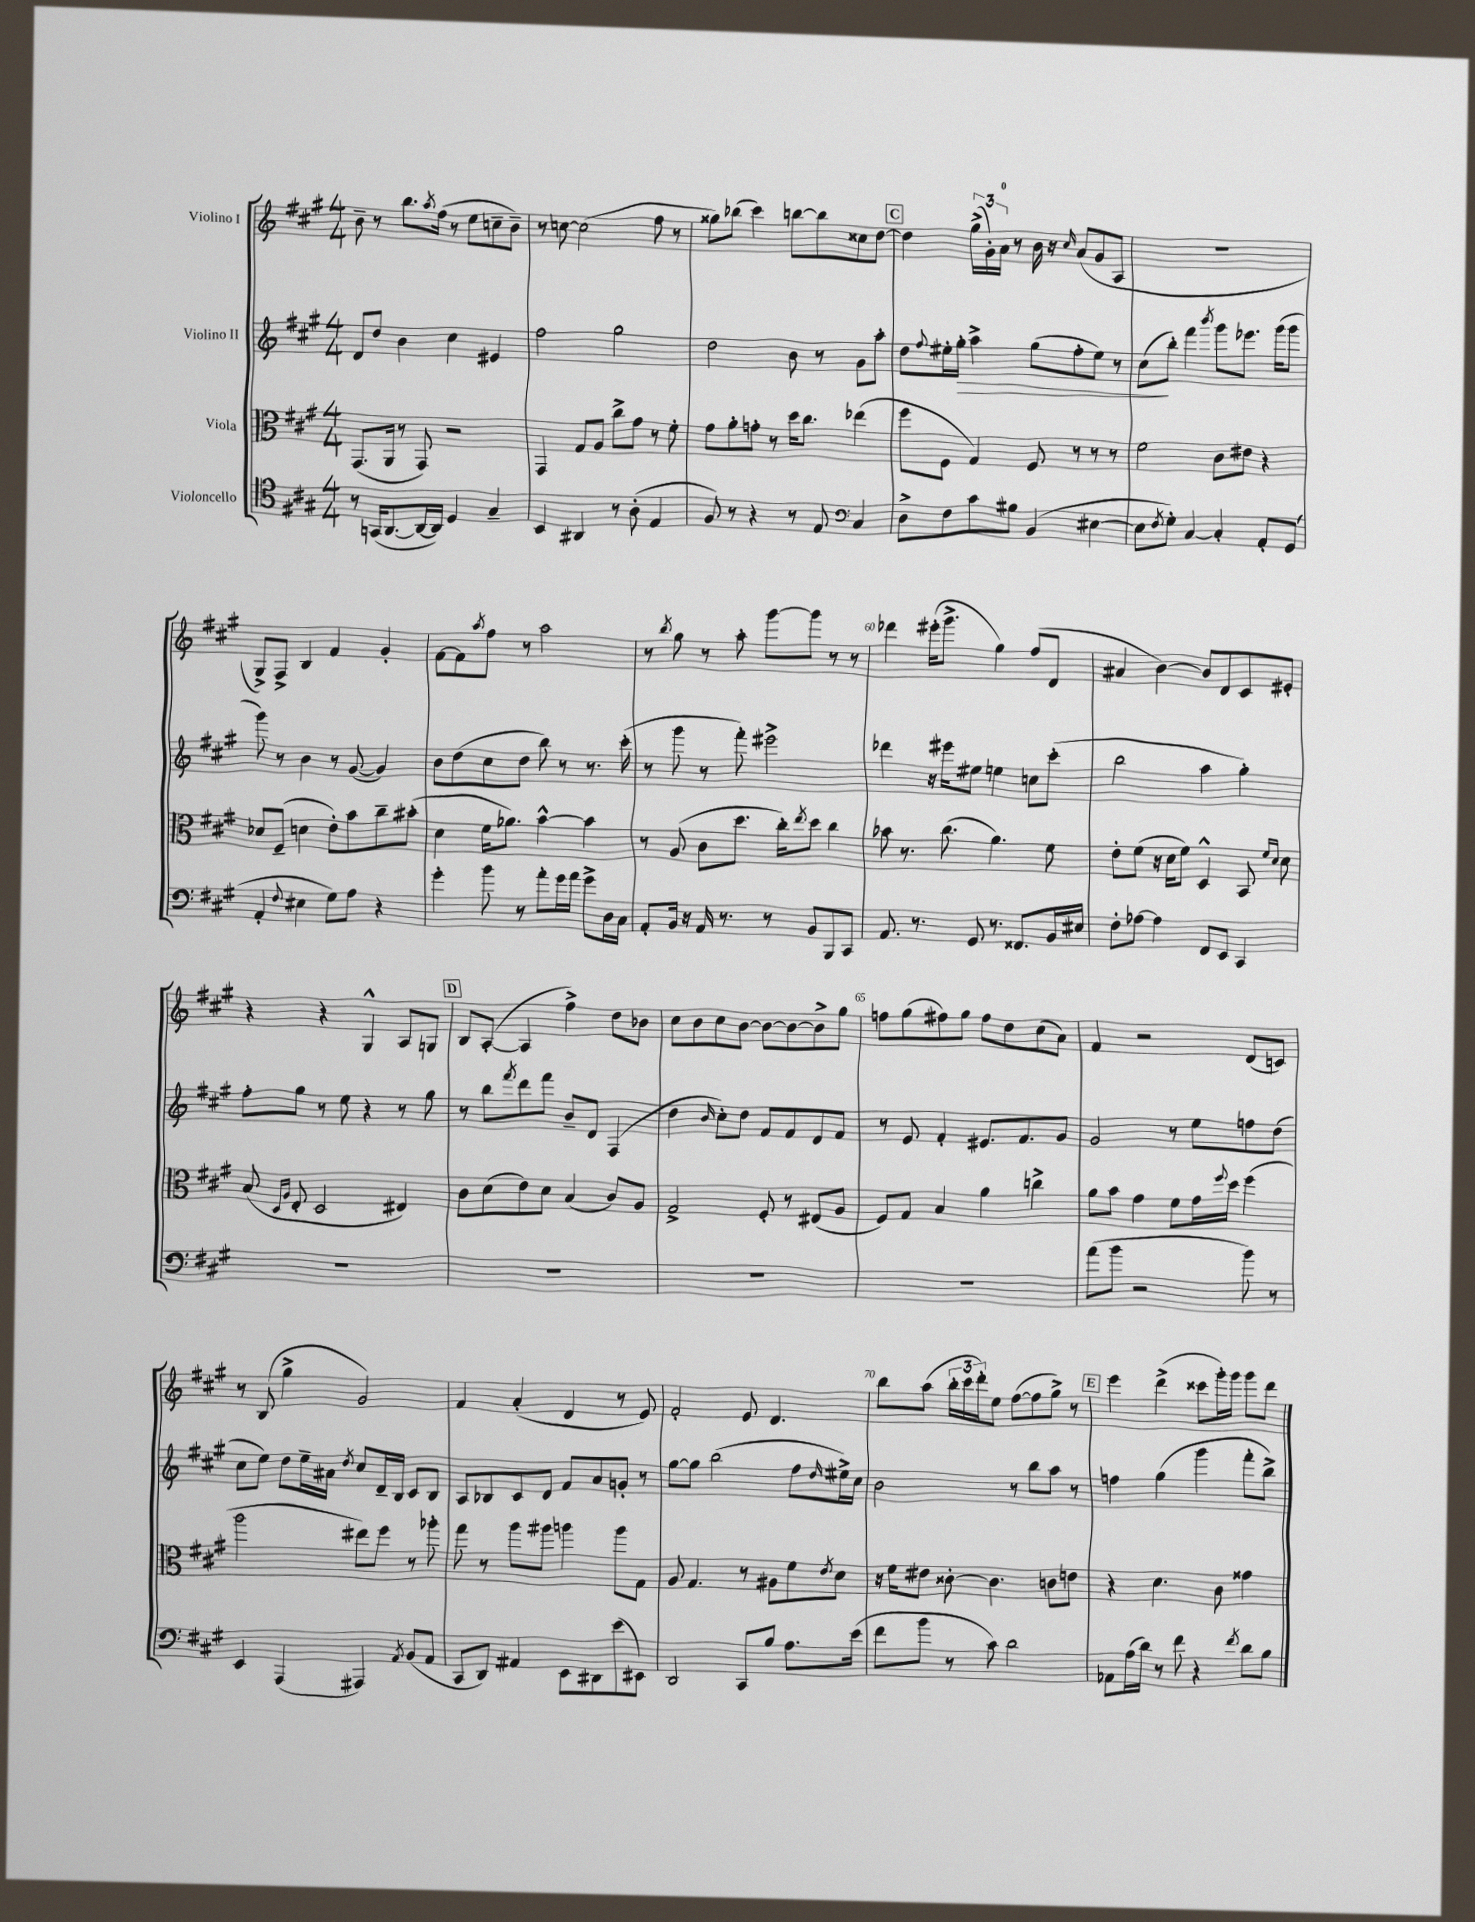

**kern	**kern	**kern	**kern
*staff4	*staff3	*staff2	*staff1
*clefC4	*clefC3	*clefG2	*clefG2
*k[f#c#g#]	*k[f#c#g#]	*k[f#c#g#]	*k[f#c#g#]
*M4/4	*M4/4	*M4/4	*M4/4
8r	(8.GG#	8d	8b~
(16GG	.	8dd	8r
[8.AA	16AA	.	.
.	8r	4b	8.bb
16AA_	8GG#)	.	.
.	.	.	8qaa
16AA])	.	.	(16ff#
4D	2r	4cc#	8r
.	.	.	8ee
4G#~	.	4e#	8cc~
.	.	.	8b~)
=	=	=	=
4BB	4GG#	2ff#	8r
.	.	.	[8cc
4AA#	8G#	.	(2cc]
.	8A	.	.
8r	8cc#^	2gg#	.
(8A'	8g#	.	.
4E	8r	.	8ff#
.	8f#'	.	8r
=	=	=	=
8F#)	8g#	2dd	8gg##)
8r	8a'	.	(8bb-
4r	8g'	.	4ccc#)
.	8r	.	.
8r	16dd	8b	[8bb
.	8.cc#	.	.
8E	.	8r	8bb]
*clefF4	*	*	*
4C#	(4ee-	8g#	8cc##
.	.	8aa'	[8dd
=	=	=	=
8D^	8ff#	8dd	4dd]
.	.	8qqff#	.
8F#	8F#	16ee#'	.
.	.	16gg#'	.
8c#	4G#)	4aa^	(24gg#^
.	.	.	24g#')
.	.	.	24a
8B#	.	.	8r
(4BB	8F#	(8gg#	16b
.	.	.	16r
.	.	.	16qqcc#
.	8r	8ff#'	(8a
[4E#	8r	8ee#)	8g#
.	8r	8r	8A
=	=	=	=
8E#]	2f#	(8cc#	1r
8qF#	.	.	.
8G#')	.	8bb')	.
[4C#	.	4fff#	.
.	.	8qbbb	.
4C#']	8c#	8ggg#	.
.	8e#	8.eee-	.
8AA'	4r	.	.
.	.	(16ggg#	.
(8GG#	.	8ggg#	.
=	=	=	=
4AA'	8d-	8ggg#)	8G#^)
.	(8F#~	8r	8F#^
8qqF#	.	.	.
4E#	4d	4b	4B
8G#)	8e')	8r	4f#
8A	8b	([8g#	.
4r	8cc#~	4g#])	4g#'
.	(8b#'	.	.
=	=	=	=
4g#'	4d	8b	[8f#
.	.	(8dd	8f#]
.	.	.	8qaa
8b	16f#	8cc#	8ff#
.	8.a-)	.	.
8r	.	8dd	8r
8a'	[4b^^	8bb)	2aa
16g#	.	8r	.
16a	.	.	.
8g#^	4b]	8.r	.
16D	.	.	.
16C#	.	(16ccc#'	.
=	=	=	=
8AA'	8r	8r	8r
.	.	.	8qbb
16BB	(8A	8ggg#	8gg#
16r	.	.	.
16AA	8c#	8r	8r
8.r	.	.	.
.	8.dd	8fff#')	8aa'
8r	.	2eee#^	[8ggg#
.	16cc#')	.	.
.	8qee	.	.
8BB	8dd	.	8ggg#]
8BBB	4cc#	.	8r
8CC#	.	.	8r
=	=	=	=
8.AA	8b-	4ddd-	4ddd-
.	8.r	.	.
8.r	.	.	.
.	.	16r	(16eee#'
.	(8.cc#	16eee#	8.ggg#^
8GG#	.	8ee#	.
8.r	4.a)	4ee	4gg#)
8.FF##	.	.	.
.	.	8cc	(8ff#
16BB	8f#	(8ccc#'	8d
16E#	.	.	.
=	=	=	=
8F#'	8e'	2bb	4a#
[8A-	(8f#	.	.
4A-]	16r	.	[4b)
.	16d	.	.
.	8f#)	.	.
8FF#	4D^^	4aa	8b]
8EE	.	.	8d
4CC#	8BB	4gg#')	8c#
.	16qqf#	.	.
.	16qqd	.	.
.	8d	.	8e#'
=	=	=	=
1r	(8B	8ff#'	4r
.	16qqD	.	.
.	16qqA	.	.
.	8E'	8gg#	.
.	2D	8r	4r
.	.	8ee	.
.	.	4r	4G#^^
.	4E#)	8r	8A
.	.	8gg#	8G
=	=	=	=
1r	8c#	8r	8B
.	(8d	8bb	([8A'
.	.	8qfff#	.
.	8e)	8ddd	4A]
.	8d	8fff#	.
.	(4B	8b~	4ff#^)
.	.	8d	.
.	8c#)	(4F#	8dd
.	8A	.	8b-
=	=	=	=
1r	2G#^	4dd	8cc#
.	.	.	8b
.	.	16qqb	.
.	.	8cc#')	8cc#
.	.	8dd	[8b
.	8F#'	8f#	8b_
.	8r	8f#	8b_
.	(8E#	8d	8b^]
.	8A	8f#	8gg#
=	=	=	=
1r	8F#)	8r	8ff
.	8G#	8e	(8gg#
.	4B	4f#'	8ff#)
.	.	.	8gg#
.	4a	8.e#	8ff#
.	.	.	8dd
.	.	8.f#	.
.	4cc^	.	(8cc#
.	.	8g#	8a)
=	=	=	=
(8a	8a	2g#	4f#
8b	8b	.	.
2r	4g#	.	2r
.	8f#	8r	.
.	16g#	8ee	.
.	8qqff#	.	.
.	16dd	.	.
8b)	(4ff#	8ff	(8d
8r	.	(8dd	8c)
=	=	=	=
4EE	2aa	8cc#	8r
.	.	8ee)	(8B
(4AAA	.	8dd	4gg#^
.	.	16ee~	.
.	.	16a#	.
.	.	8qdd	.
4AAA#)	8ee#)	8cc#	2g#)
.	8ff#	16d~	.
.	.	16B	.
8qAA	.	.	.
(8BB	8r	8c#	.
8AA	8aa-'	8B	.
=	=	=	=
8CC#	8gg#	8A	4f#
8DD)	8r	8B-	.
4AA#	8aa	8c#	(4a'
.	8aa#	8d	.
8EE	4aa	8f#	4d
8DD#	.	8a	.
(8e	8aa	8g'	8r
8EE#)	8G#	8r	8e)
=	=	=	=
2DD	8A	[8gg#	2f#'
.	4.G#	8gg#]	.
.	.	(2bb	.
8CC#	8r	.	8e
8B	8A#	.	4.d
8.A	8f#	8ff#	.
.	8qe	16qqdd	.
.	8d	16ee#^)	.
(16e	.	16cc#	.
=	=	=	=
8f#	16r	2b	8bb
.	16f#	.	.
8b	8e#	.	(8aa
8r	[8c##'	.	24bb'
.	.	.	24ccc#
.	.	.	24ddd')
8c#)	4.c##]	.	8ee
2d	.	8r	([8ff#
.	.	8bb	8ff#]
.	8c	8aa	8gg#^)
.	8e	8r	8r
=	=	=	=
8AA-	4r	4ff	4eee
(16A	.	.	.
16d)	.	.	.
8r	4.d	(4gg#	(4ddd^
8f#	.	.	.
4r	.	4ggg#	8ccc##
.	8c#	.	16ggg#')
.	.	.	16ggg#
8qf#	.	.	.
8d	4g##	8fff#'	8ggg#
8B	.	8bb^)	8ddd
==	==	==	==
*-	*-	*-	*-
